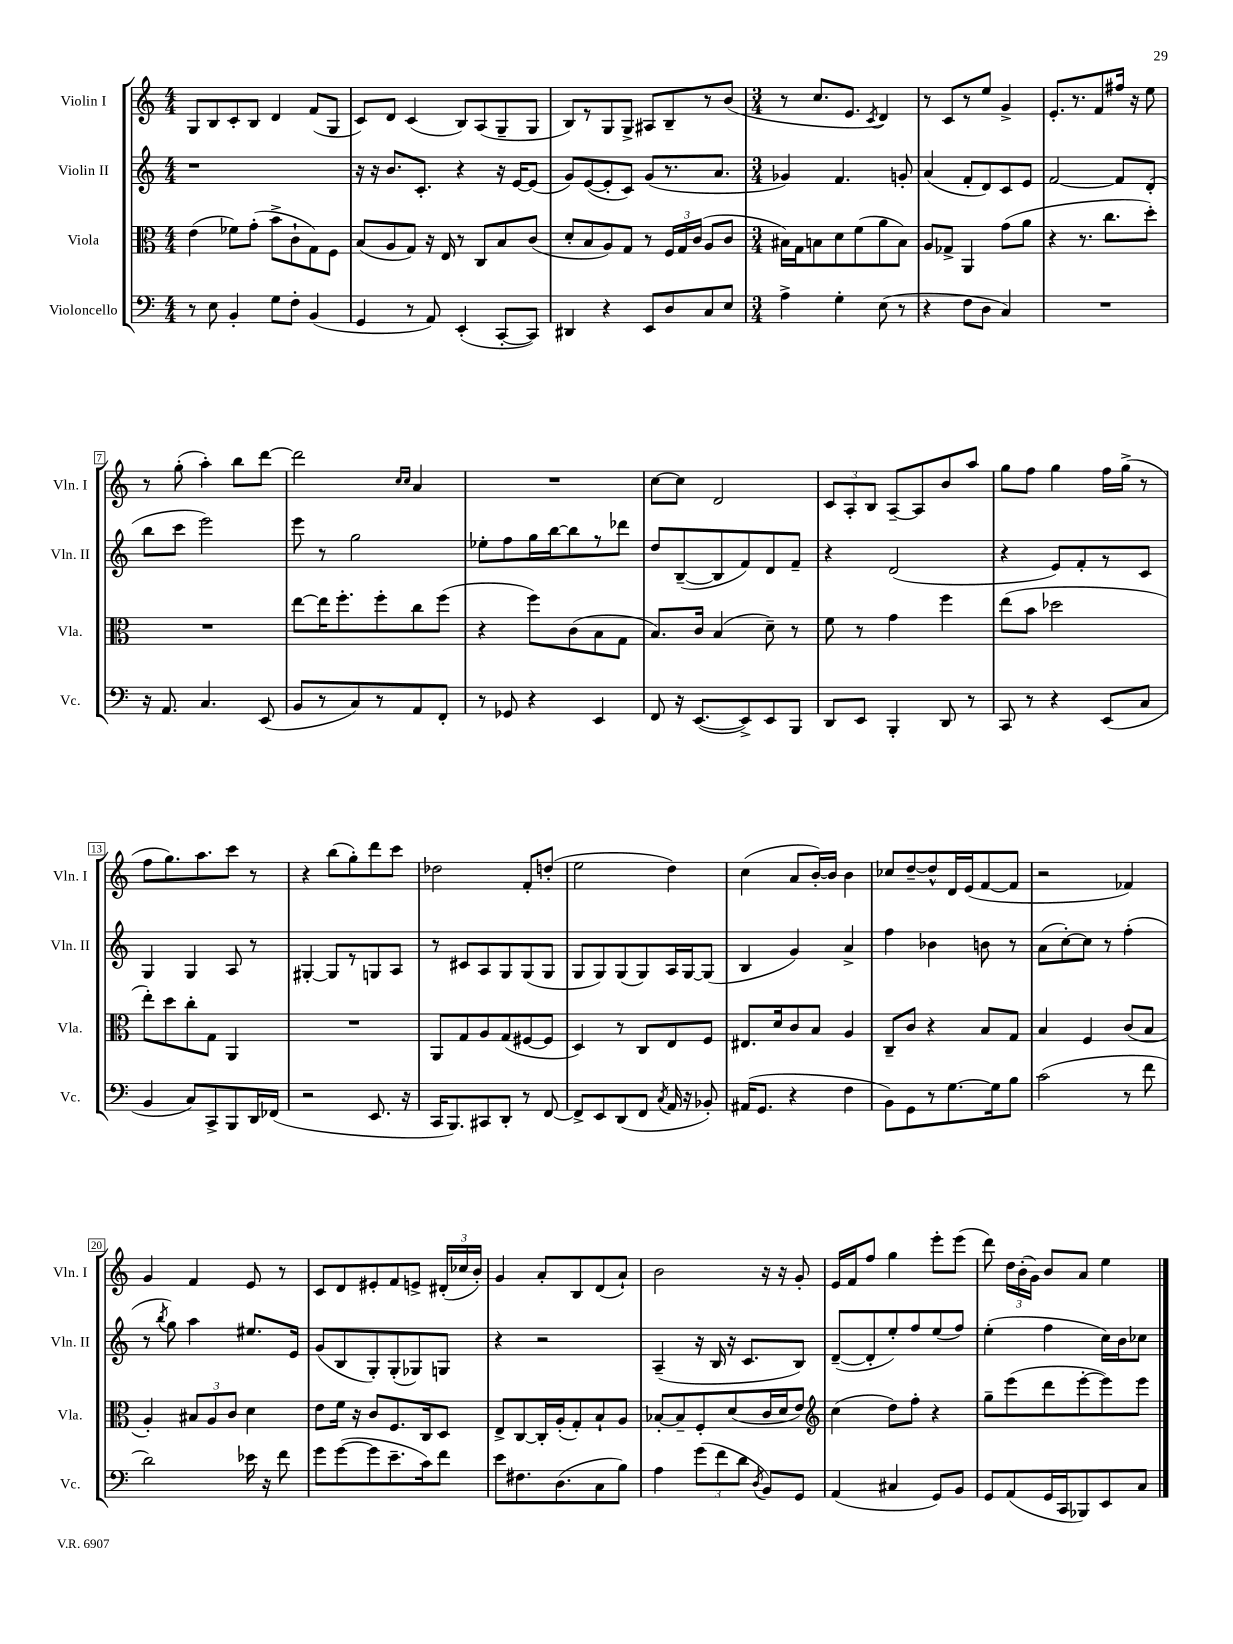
<<
\new StaffGroup <<
\new Staff = "s0" \with { instrumentName = "Violin I" shortInstrumentName = "Vln. I" } {
    \clef treble \key c \major \numericTimeSignature \time 4/4
    \autoBeamOff g8[ b8 c'8-. b8] d'4 f'8[( g8] |
    c'8[) d'8] c'4( b8[) a8( g8-- g8] |
    b8[) r8 g8 g8]-> ais8[ b8-- r8 b'8]( |
    \numericTimeSignature \time 3/4 r8 c''8.[ e'8.] \acciaccatura { c'8 } d'4) |
    r8 c'8[ r8 e''8] g'4-> |
    e'8.[-. r8. f'8 fis''16] r16 e''8 |
    r8 g''8-.( a''4-.) b''8[ d'''8]~ |
    d'''2 \grace { c''16[ c''16] } a'4 |
    R2. |
    c''8[~ c''8] d'2 |
    \tuplet 3/2 { c'8[ a8-. b8] } a8[~-- a8 b'8 a''8] |
    g''8[ f''8] g''4 f''16[ g''16]->( r8 |
    f''8[ g''8.) a''8. c'''8] r8 |
    r4 b''8[( g''8-.) d'''8 c'''8] |
    des''2 f'8[-. d''8]-.( |
    e''2 d''4) |
    c''4( a'8[ b'16~-.) b'16] b'4 |
    ces''8[ d''8~-- d''8-^ d'16 e'16( f'8~ f'8] |
    r2 fes'4) |
    g'4 f'4 e'8 r8 |
    c'8[ d'8 eis'8-. f'8 e'8]-> \tuplet 3/2 { dis'16[-.( ces''16 b'16]-.) } |
    g'4 a'8[-. b8 d'8( a'8]-!) |
    b'2 r16 r16 g'8-. |
    e'16[ f'16 f''8] g''4 e'''8[-. e'''8]( |
    d'''8) \tuplet 3/2 { d''16[ b'16-.( g'16]) } b'8[ a'8] e''4 \bar "|." |
}
\new Staff = "s1" \with { instrumentName = "Violin II" shortInstrumentName = "Vln. II" } {
    \clef treble \key c \major \numericTimeSignature \time 4/4
    \autoBeamOff r1 |
    r16 r16 b'8.[ c'8.]-. r4 r16 e'16[~ e'8]( |
    g'8[) e'8~( e'8-. c'8]) g'8[( r8. a'8.] |
    \numericTimeSignature \time 3/4 ges'4) f'4. g'8-. |
    a'4( f'8[-. d'8) c'8 e'8] |
    f'2~ f'8[ d'8]-.( |
    b''8[ c'''8] e'''2) |
    e'''8 r8 g''2 |
    ees''8[-. f''8 g''16 b''16~ b''8 r8 des'''8] |
    d''8[ b8~--( b8 f'8) d'8 f'8]-- |
    r4 d'2( |
    r4 e'8[) f'8-. r8 c'8] |
    g4 g4 a8 r8 |
    gis4~-. gis8[ r8 g8 a8] |
    r8 cis'8[ a8 g8 g8( g8] |
    g8[ g8) g8( g8) a16 g16~ g8]( |
    b4 g'4) a'4-> |
    f''4 bes'4 b'8 r8 |
    a'8[( c''8~-.) c''8] r8 f''4-.( |
    r8 \acciaccatura { b''8 } g''8) a''4 eis''8.[ e'16] |
    g'8[( b8 g8-.) g8-.( ges8) g8] |
    r4 r2 |
    a4--( r16 b16 r16 c'8.[ b8]) |
    d'8[~--( d'8-. e''8-.) f''8 e''8( f''8]) |
    e''4-.( f''4 c''16[) b'16 ces''8] \bar "|." |
}
\new Staff = "s2" \with { instrumentName = "Viola" shortInstrumentName = "Vla." } {
    \clef alto \key c \major \numericTimeSignature \time 4/4
    \autoBeamOff e'4( fes'8[) g'8]-.( b'8[-> c'8-! g8) f8] |
    b8[( a8 g8]) r16 e16 r8 c8[ b8 c'8]( |
    d'8[-. b8 a8) g8] r8 \tuplet 3/2 { f16[ g16 c'16]( } a8[ c'8] |
    \numericTimeSignature \time 3/4 bis16[) g16 b8 d'8 f'8( a'8 b8]) |
    a8[ ges8]-> a,4 g'8[( a'8] |
    r4 r8. c''8.[ d''8]-.) |
    R2. |
    e''8[~ e''16 f''8.-. f''8-. c''8 f''8]( |
    r4 f''8[) c'8( b8 g8] |
    b8.[) c'16] b4( d'8--) r8 |
    f'8 r8 g'4 f''4 |
    e''8[( b'8] des''2 |
    e''8[-.) d''8 c''8-. g8] a,4 |
    R2. |
    a,8[ g8 a8 g8( fis8~ fis8] |
    d4) r8 c8[ e8 f8] |
    eis8.[ d'16 c'8 b8] a4 |
    c8[-- c'8] r4 b8[ g8] |
    b4 f4 c'8[( b8] |
    a4-.) \tuplet 3/2 { bis8[ a8 c'8] } d'4 |
    e'8[ f'16] r16 c'8[ f8. c16 d8] |
    e8[-> c8~ c16-. a16-.( g8-.) b8-! a8] |
    bes8[~-. bes8-- f8-. d'8( c'16 d'16 e'8]) |
    \clef treble c''4( d''8[) f''8]-. r4 |
    g''8[-- e'''8( d'''8 e'''8~-. e'''8) e'''8] \bar "|." |
}
\new Staff = "s3" \with { instrumentName = "Violoncello" shortInstrumentName = "Vc." } {
    \clef bass \key c \major \numericTimeSignature \time 4/4
    \autoBeamOff r8 e8 b,4-. g8[ f8]-. b,4( |
    g,4 r8 a,8) e,4-.( c,8[~-. c,8]) |
    dis,4 r4 e,8[ d8 c8 e8] |
    \numericTimeSignature \time 3/4 a4-> g4-. e8( r8 |
    r4 f8[ d8] c4) |
    R2. |
    r16 a,8. c4. e,8( |
    b,8[ r8 c8) r8 a,8 f,8]-. |
    r8 ges,8 r4 e,4 |
    f,8 r16 e,8.[~( e,8->) e,8 b,,8] |
    d,8[ e,8] b,,4-. d,8 r8 |
    c,8 r8 r4 e,8[( c8] |
    b,4 c8[) c,8-> b,,8 d,16 fes,16]( |
    r2 e,8. r16 |
    c,16[ b,,8.) cis,8 d,8]-. r8 f,8~ |
    f,8[-> e,8 d,8( f,8] \acciaccatura { c8 } a,16 r16 bes,8-.) |
    ais,16[( g,8.] r4 f4 |
    b,8[) g,8 r8 g8.~ g16 b8] |
    c'2( r8 f'8 |
    d'2) ees'16 r16 f'8 |
    g'8[ g'8~( g'8 e'8.-- c'16) f'8] |
    e'8[ fis8. d8.( c8 b8]) |
    a4 \tuplet 3/2 { g'8[( f'8 d'8] } \acciaccatura { d8 } b,8[) g,8] |
    a,4( cis4 g,8[) b,8] |
    g,8[ a,8( g,16 c,16 bes,,8) e,8 c8] \bar "|." |
}
>>
>>
\layout { \context { \Score \override BarNumber.stencil = #(make-stencil-boxer 0.1 0.3 ly:text-interface::print) } }
